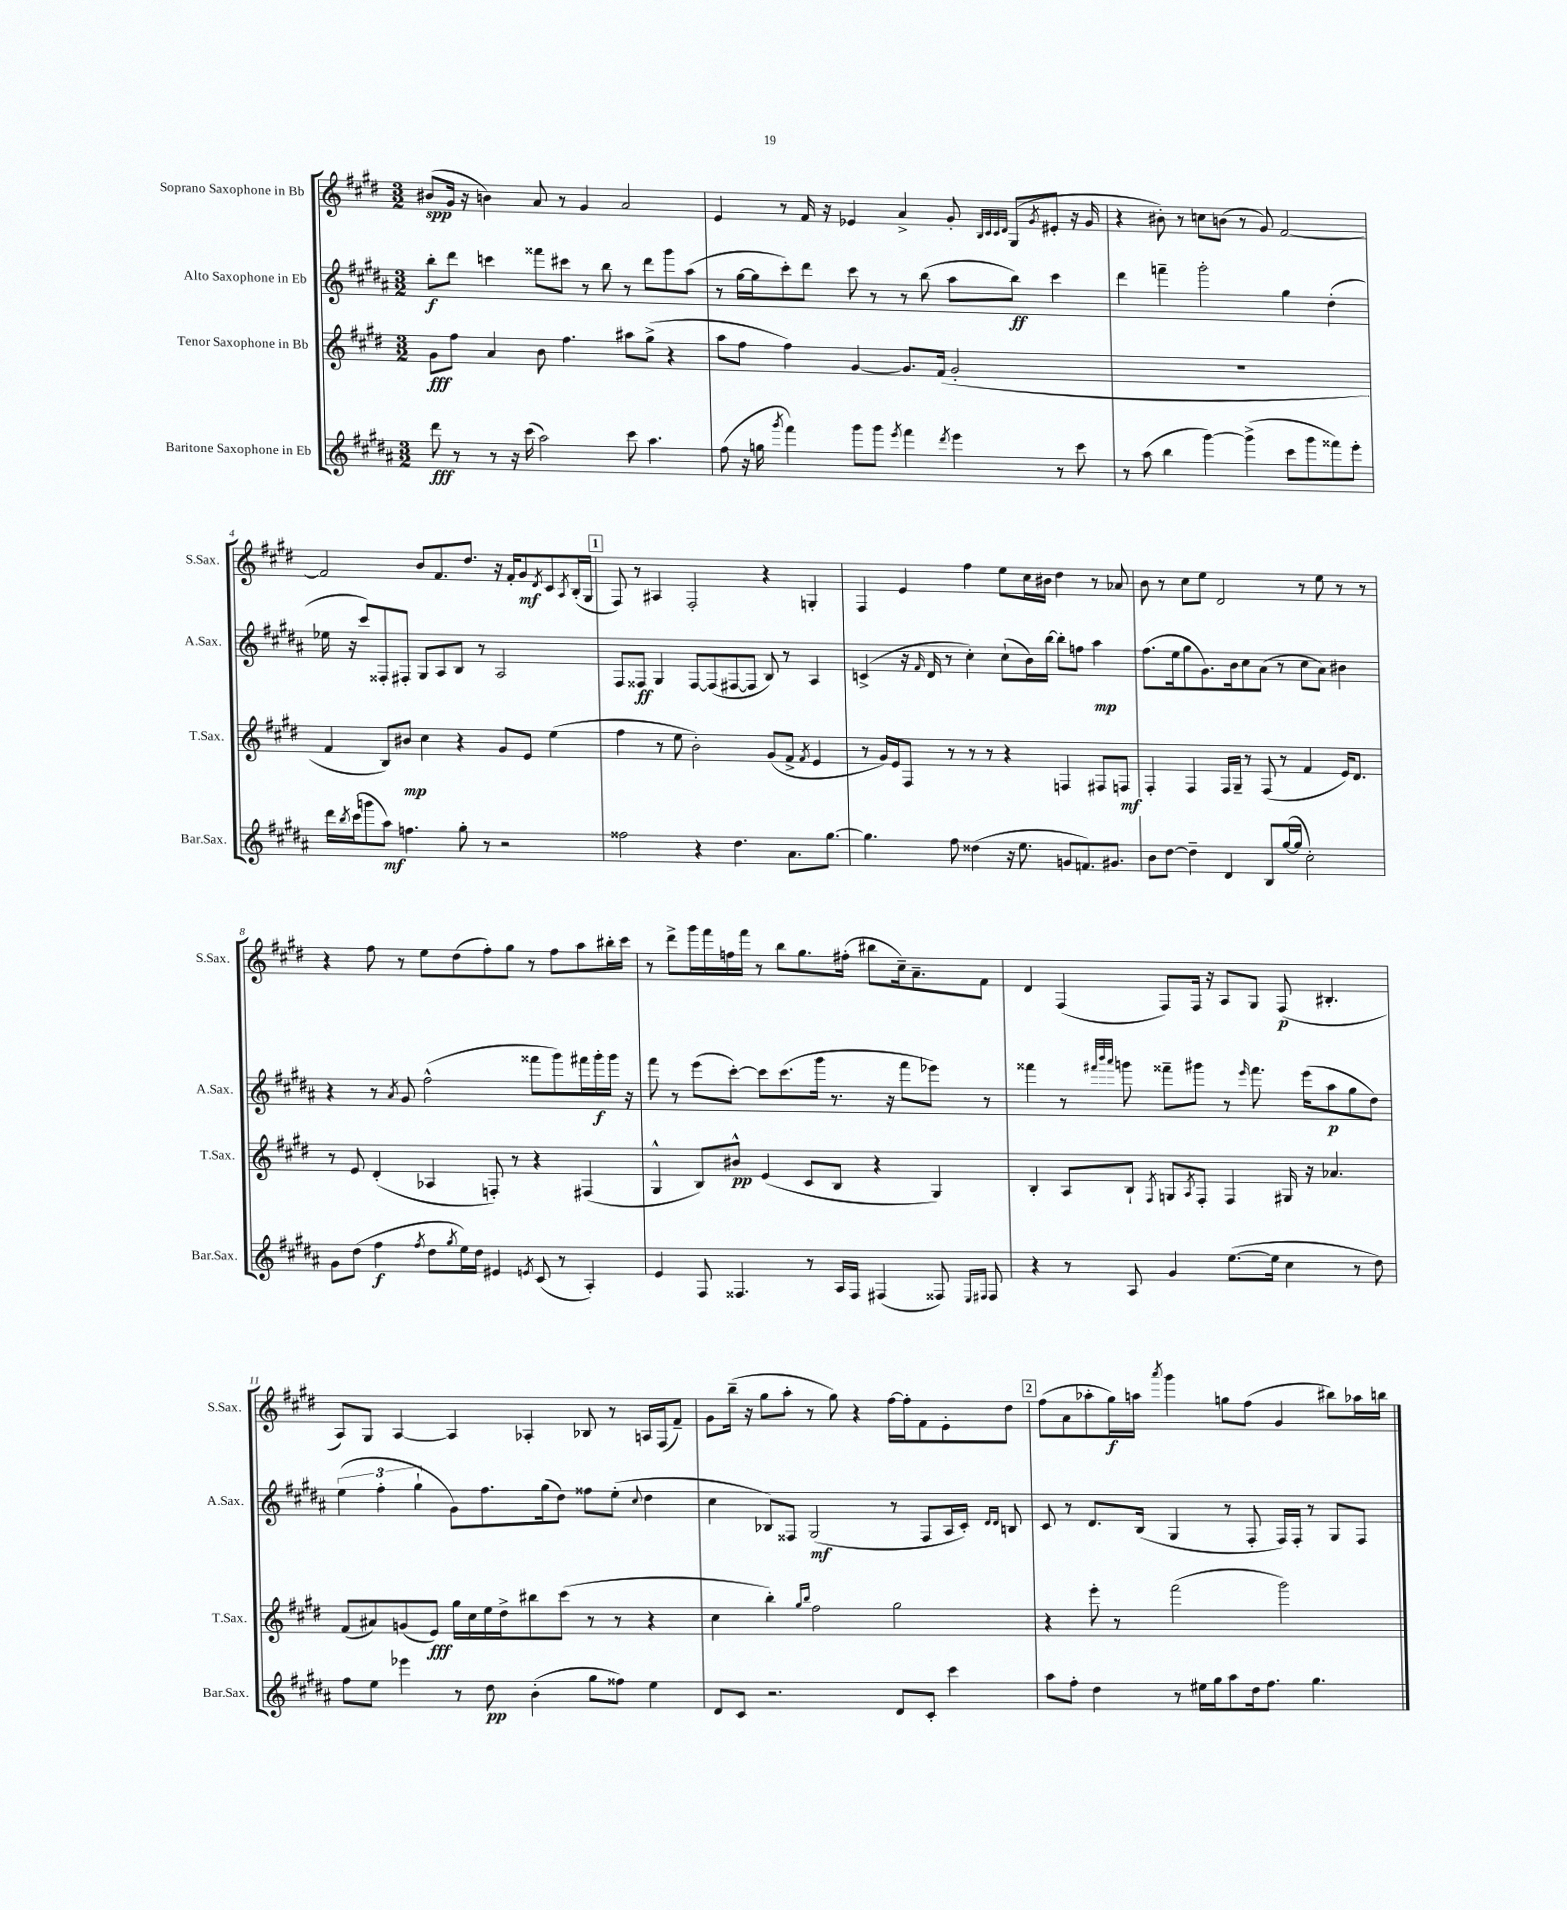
<<
\new StaffGroup <<
\new Staff = "s0" \with { instrumentName = "Soprano Saxophone in Bb" shortInstrumentName = "S.Sax." } {
    \clef treble \key e \major \numericTimeSignature \time 3/2
    bis'8\spp( gis'16 r16 b'4) a'8 r8 gis'4 a'2 |
    e'4 r8 fis'16 r16 ees'4 a'4-> gis'8-. \grace { b32 cis'32 cis'32 dis'32 } gis8( \acciaccatura { gis'8 } eis'8-. r16 gis'16 |
    r4 bis'8-.) r8 c''8 b'8( r8 gis'8) fis'2~ |
    fis'2 b'8 fis'8. dis''8. r16 fis'16-. gis'8\mf \acciaccatura { dis'8 } cis'8 \acciaccatura { a8 } b16-.( gis16 |
    \mark \markup { \box "1" } fis8) r8 ais4 fis2-. r4 g4-. |
    fis4 e'4 fis''4 e''8 cis''16 bis'16 dis''4 r8 aes'8 |
    b'8 r8 cis''8 e''8 dis'2 r8 e''8 r8 r8 |
    r4 fis''8 r8 e''8 dis''8( fis''8-.) gis''8 r8 fis''8 a''8 bis''16-. cis'''16 |
    r8 dis'''8-> gis'''16 fis'''16 f''16 fis'''16 r8 b''8 gis''8. fis''16-.( bis''8 cis''16--) a'8.-- fis'8 |
    dis'4 fis4( fis8) fis16 r16 a8 gis8 fis8\p( bis4.-. |
    a8) gis8 a4~ a4 aes4-. bes8 r8 a16 fis16( fis'8--) |
    gis'8 b''16--( r16 gis''8 a''8-. r8 gis''8) r4 fis''16~ fis''16-. fis'8 e'8-. dis''8 |
    \mark \markup { \box "2" } fis''8( a'8 aes''8-. gis''16\f) a''16 \acciaccatura { a'''8 } gis'''4 g''8 fis''8( gis'4 bis''8) aes''16 b''16 \bar "|." |
}
\new Staff = "s1" \with { instrumentName = "Alto Saxophone in Eb" shortInstrumentName = "A.Sax." } {
    \clef treble \key b \major \numericTimeSignature \time 3/2
    b''8-.\f dis'''8 c'''4 fisis'''8 cis'''8 r8 b''8 r8 dis'''8 gis'''8 ais''8( |
    r8 gis''16~ gis''16 cis'''8-.) dis'''8 cis'''8 r8 r8 b''8( ais''8 b''8\ff) cis'''4 |
    dis'''4 f'''4-- gis'''2-. gis''4 dis''4-.( |
    ees''16 r16 cis'''8) fisis8-. fis8-. gis8 ais8 b8 r8 ais2 |
    \mark \markup { \box "1" } fis8 fisis8\ff gis4 fisis8~ fisis8( fis8~ fis8 b8) r8 ais4 |
    c'4->( r16 \grace { fis'16 } dis'16 r8 cis''4-.) cis''8-!( b'16) b''16~ b''8-. f''8 ais''4\mp |
    fis''8.( e''16 gis''8 gis'8.) b'16 cis''8 ais'8( r8 cis''8 ais'8) bis'4 |
    r4 r8 \acciaccatura { ais'8 } gis'8 fis''2-^( fisis'''8 gis'''8) fis'''16 gis'''16-.\f gis'''16 r16 |
    fis'''8 r8 e'''8( cis'''8~-.) cis'''8 cis'''8.( gis'''16 r8. r16 fis'''8 ees'''8) r8 |
    fisis'''4 r8 \grace { fis'''32 b'''32 ais'''32 } g'''8 fisis'''8-- gis'''8 r8 \grace { e'''16 } fisis'''8. e'''16( ais''8\p gis''8 dis''8) |
    \tuplet 3/2 { e''4( fis''4-. gis''4-! } gis'8) fis''8. gis''16( dis''8) fisis''8 e''8-.( \appoggiatura { cis''8 } dis''4 |
    cis''4 bes8) fisis8 gis2\mf( r8 fisis8 ais16 cis'16-.) \grace { dis'16 dis'16 } b8 |
    \mark \markup { \box "2" } cis'8 r8 dis'8. b16( gis4 r8 fis8-. fis16) fis16-. r8 gis8 fis8 \bar "|." |
}
\new Staff = "s2" \with { instrumentName = "Tenor Saxophone in Bb" shortInstrumentName = "T.Sax." } {
    \clef treble \key e \major \numericTimeSignature \time 3/2
    gis'8\fff fis''8 a'4 b'8 fis''4. ais''8 gis''8->( r4 |
    a''8 fis''8 fis''4) gis'4~ gis'8. fis'16( gis'2-. |
    R1. |
    fis'4 b8) bis'8\mp cis''4 r4 gis'8 e'8 e''4( |
    \mark \markup { \box "1" } fis''4 r8 e''8 b'2-.) gis'8( fis'8-> \acciaccatura { fis'8 } e'4 |
    r8 gis'16) e'16 fis8 r8 r8 r8 r4 f4 fis8 f8\mf |
    fis4-. fis4 fis16 gis16-- r8 fis8( r8 fis'4 e'16) dis'8. |
    r8 e'8 dis'4-.( aes4 f8-.) r8 r4 fis4( |
    gis4-^ b8) bis'8-^\pp e'4( cis'8 b8 r4 gis4) |
    b4-. a8 b8-! \acciaccatura { fis8 } g8 \acciaccatura { a8 } fis8-. fis4 gis16 r16 aes'4. |
    fis'8( ais'8) g'8( e'8\fff) gis''16 cis''16 e''16 dis''16-> bis''8 cis'''8( r8 r8 r4 |
    cis''4 b''4-.) \grace { gis''16 b''16 } fis''2 gis''2 |
    \mark \markup { \box "2" } r4 e'''8-. r8 fis'''2( gis'''2) \bar "|." |
}
\new Staff = "s3" \with { instrumentName = "Baritone Saxophone in Eb" shortInstrumentName = "Bar.Sax." } {
    \clef treble \key b \major \numericTimeSignature \time 3/2
    dis'''8\fff r8 r8 r16 cis'''16( ais''2) cis'''8 ais''4. |
    fis''8( r16 g''16 \acciaccatura { gis'''8 } fis'''4) gis'''8 gis'''8 \acciaccatura { e'''8 } fis'''4 \acciaccatura { dis'''8 } e'''4 r8 cis'''8 |
    r8 ais''8( b''4 gis'''4~) gis'''4->( cis'''8 gis'''8 fisis'''8) e'''8-. |
    dis'''16 \acciaccatura { b''8 } cis'''16( g'''8 ais''8\mf) f''4. gis''8-. r8 r2 |
    \mark \markup { \box "1" } fisis''2 r4 dis''4. ais'8. gis''8.~ |
    gis''4. fis''8 disis''4( r16 e''8. g'8 f'8.) gis'8. |
    b'8 dis''8~ dis''4-- dis'4 b8 gis''16~( gis''16 cis''2-.) |
    gis'8 dis''8( fis''4\f \acciaccatura { fis''8 } dis''8 \acciaccatura { gis''8 } e''16) dis''16 eis'4 \acciaccatura { e'8 } cis'8( r8 ais4-.) |
    e'4 fis8 fisis4. r8 ais16 fisis16 fis4( fisis8) \grace { e16 fis16 } fis8 |
    r4 r8 ais8 gis'4 e''8.~( e''16 cis''4 r8 dis''8) |
    fis''8 e''8 ees'''4 r8 dis''8\pp b'4-.( gis''8 fisis''8) e''4 |
    dis'8 cis'8 r2. dis'8 cis'8-. cis'''4 |
    \mark \markup { \box "2" } ais''8 fis''8-. dis''4 r8 eis''16 gis''16 ais''8 dis''16 fis''8. gis''4. \bar "|." |
}
>>
>>
